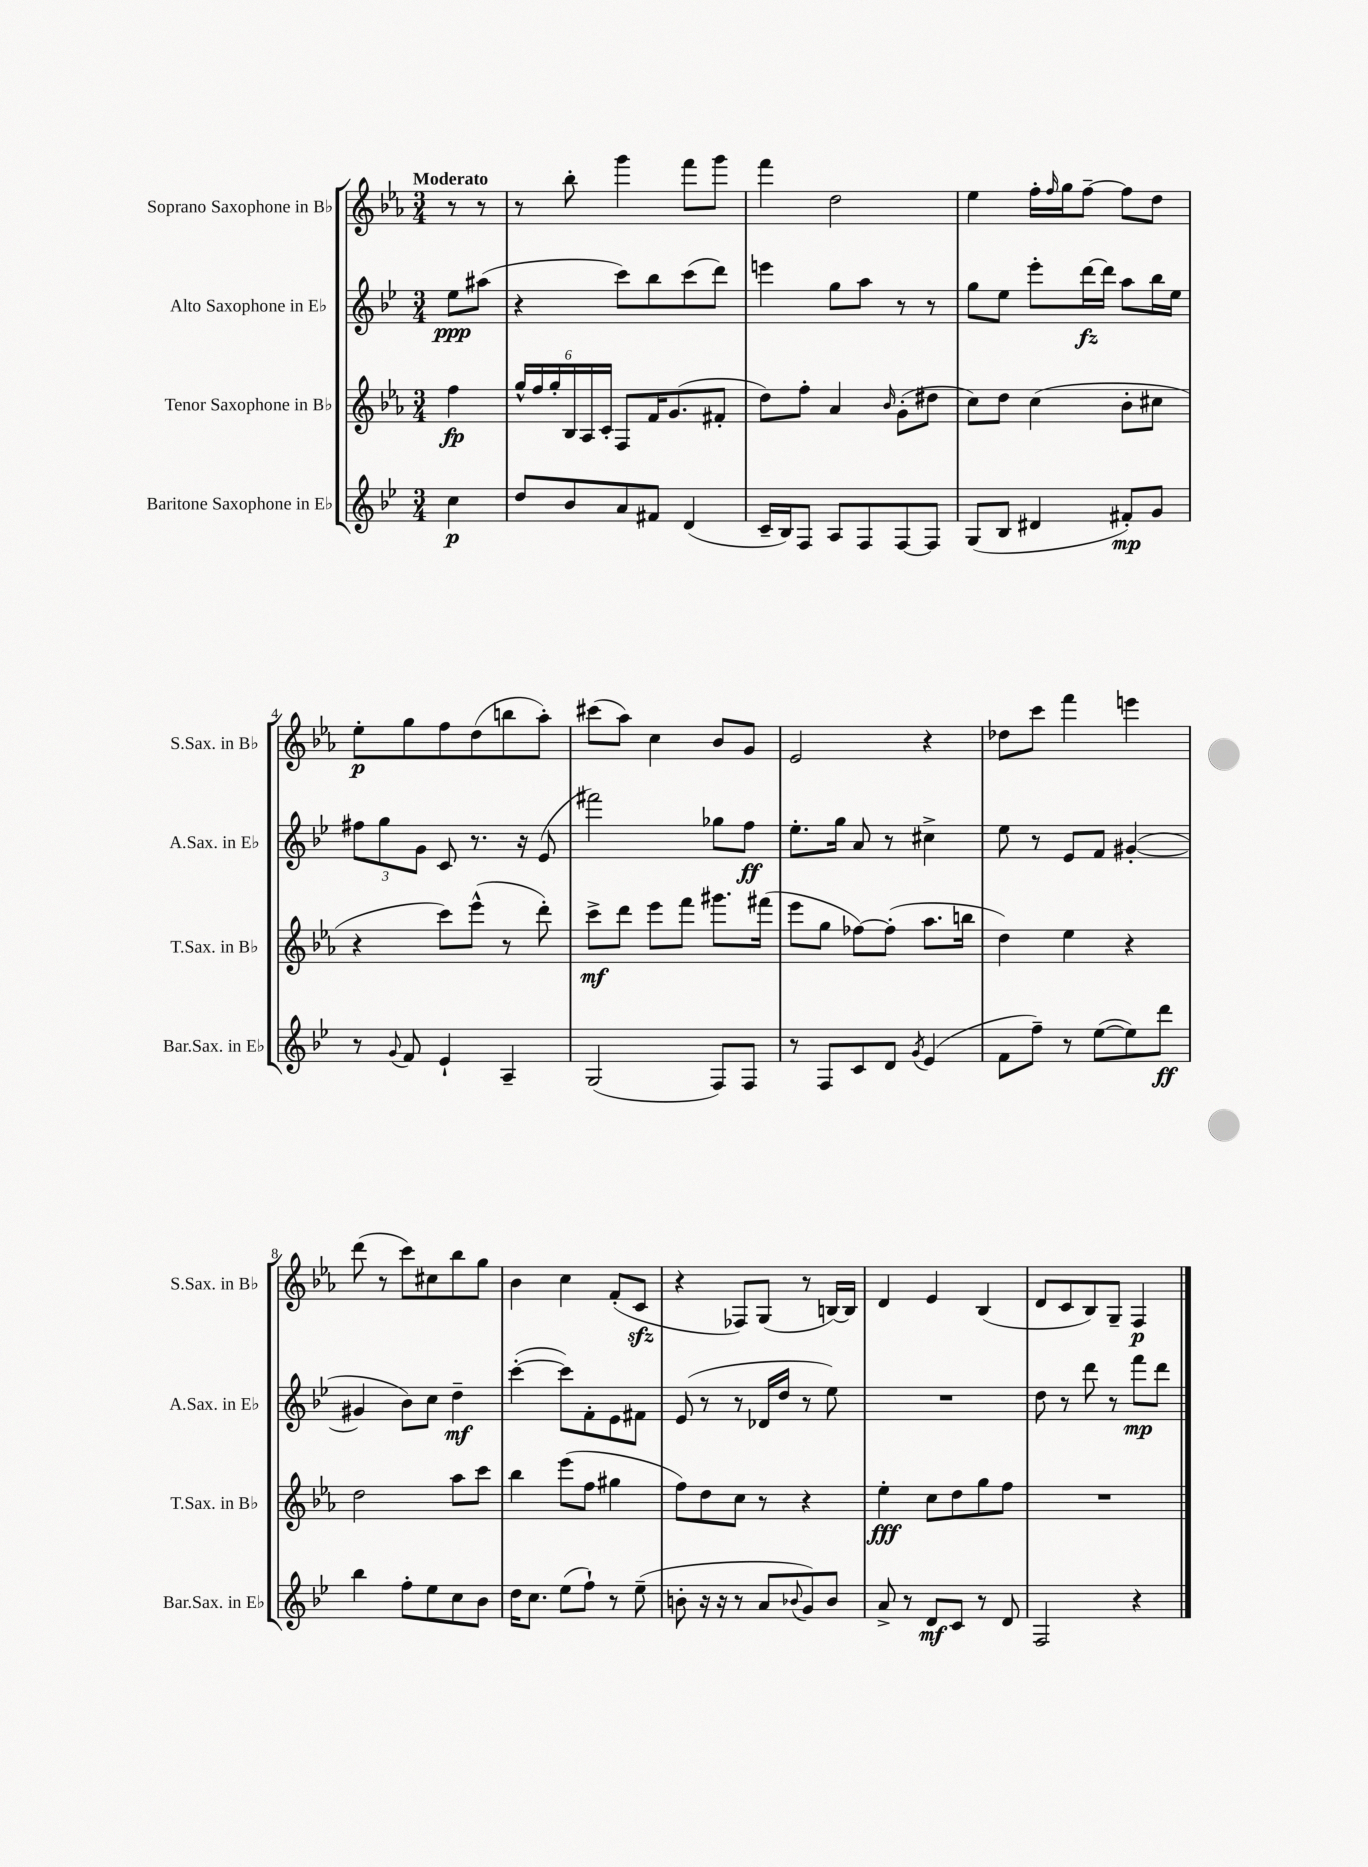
<<
\new StaffGroup <<
\new Staff = "s0" \with { instrumentName = "Soprano Saxophone in Bb" shortInstrumentName = "S.Sax. in Bb" } {
    \clef treble \key ees \major \numericTimeSignature \time 3/4 \partial 4 \tempo "Moderato"
    r8 r8 |
    r8 bes''8-. g'''4 f'''8 g'''8 |
    f'''4 d''2 |
    ees''4 f''16-. \grace { f''16 } g''16 f''8~-- f''8 d''8 |
    ees''8-.\p g''8 f''8 d''8( b''8 aes''8-.) |
    cis'''8( aes''8) c''4 bes'8 g'8 |
    ees'2 r4 |
    des''8 c'''8 f'''4 e'''4 |
    d'''8( r8 c'''8) cis''8 bes''8 g''8 |
    bes'4 c''4 f'8-.( c'8\sfz |
    r4 fes8) g8( r8 b16~) b16 |
    d'4 ees'4 bes4( |
    d'8 c'8 bes8) g8-- f4\p \bar "|." |
}
\new Staff = "s1" \with { instrumentName = "Alto Saxophone in Eb" shortInstrumentName = "A.Sax. in Eb" } {
    \clef treble \key bes \major \numericTimeSignature \time 3/4 \partial 4
    ees''8\ppp ais''8( |
    r4 c'''8) bes''8 c'''8( d'''8) |
    e'''4 g''8 a''8 r8 r8 |
    g''8 ees''8 ees'''8-. d'''16~\fz d'''16 a''8 bes''16 ees''16 |
    \tuplet 3/2 { fis''8 g''8 g'8 } c'8 r8. r16 ees'8( |
    fis'''2) ges''8 f''8\ff |
    ees''8.-. g''16 a'8 r8 cis''4-> |
    ees''8 r8 ees'8 f'8 gis'4~-.( |
    gis'4 bes'8) c''8 d''4--\mf |
    c'''4~-.( c'''8) f'8-. ees'8 fis'8 |
    ees'8( r8 r8 des'16 d''16 r8 ees''8) |
    R2. |
    d''8 r8 d'''8 r8 f'''8\mp d'''8 \bar "|." |
}
\new Staff = "s2" \with { instrumentName = "Tenor Saxophone in Bb" shortInstrumentName = "T.Sax. in Bb" } {
    \clef treble \key ees \major \numericTimeSignature \time 3/4 \partial 4
    f''4\fp |
    \tuplet 6/4 { g''16-^ f''16 g''16-. bes16 aes16 c'16-. } f8 f'16 g'8.( fis'8-. |
    d''8) f''8-. aes'4 \grace { bes'16 } g'8-.( dis''8 |
    c''8) d''8 c''4( bes'8-. cis''8 |
    r4 c'''8) ees'''8-^( r8 d'''8-.) |
    c'''8->\mf d'''8 ees'''8 f'''8 gis'''8. fis'''16( |
    ees'''8 g''8 fes''8~) fes''8-.( aes''8. b''16 |
    d''4) ees''4 r4 |
    d''2 aes''8 c'''8 |
    bes''4 ees'''8( f''8 gis''4 |
    f''8) d''8 c''8 r8 r4 |
    ees''4-.\fff c''8 d''8 g''8 f''8 |
    R2. \bar "|." |
}
\new Staff = "s3" \with { instrumentName = "Baritone Saxophone in Eb" shortInstrumentName = "Bar.Sax. in Eb" } {
    \clef treble \key bes \major \numericTimeSignature \time 3/4 \partial 4
    c''4\p |
    d''8 bes'8 a'8 fis'8 d'4( |
    c'16-- bes16) f8 a8 f8 f8~ f8 |
    g8( bes8 dis'4 fis'8-.\mp) g'8 |
    r8 \appoggiatura { g'8 } f'8 ees'4-! a4-- |
    g2( f8) f8 |
    r8 f8 c'8 d'8 \acciaccatura { g'8 } ees'4( |
    f'8 f''8--) r8 ees''8~( ees''8) d'''8\ff |
    bes''4 f''8-. ees''8 c''8 bes'8 |
    d''16 c''8. ees''8( f''8-!) r8 ees''8--( |
    b'8-. r16 r16 r8 a'8 \appoggiatura { bes'8 } g'8) bes'8 |
    a'8-> r8 d'8\mf c'8 r8 d'8 |
    f2 r4 \bar "|." |
}
>>
>>
